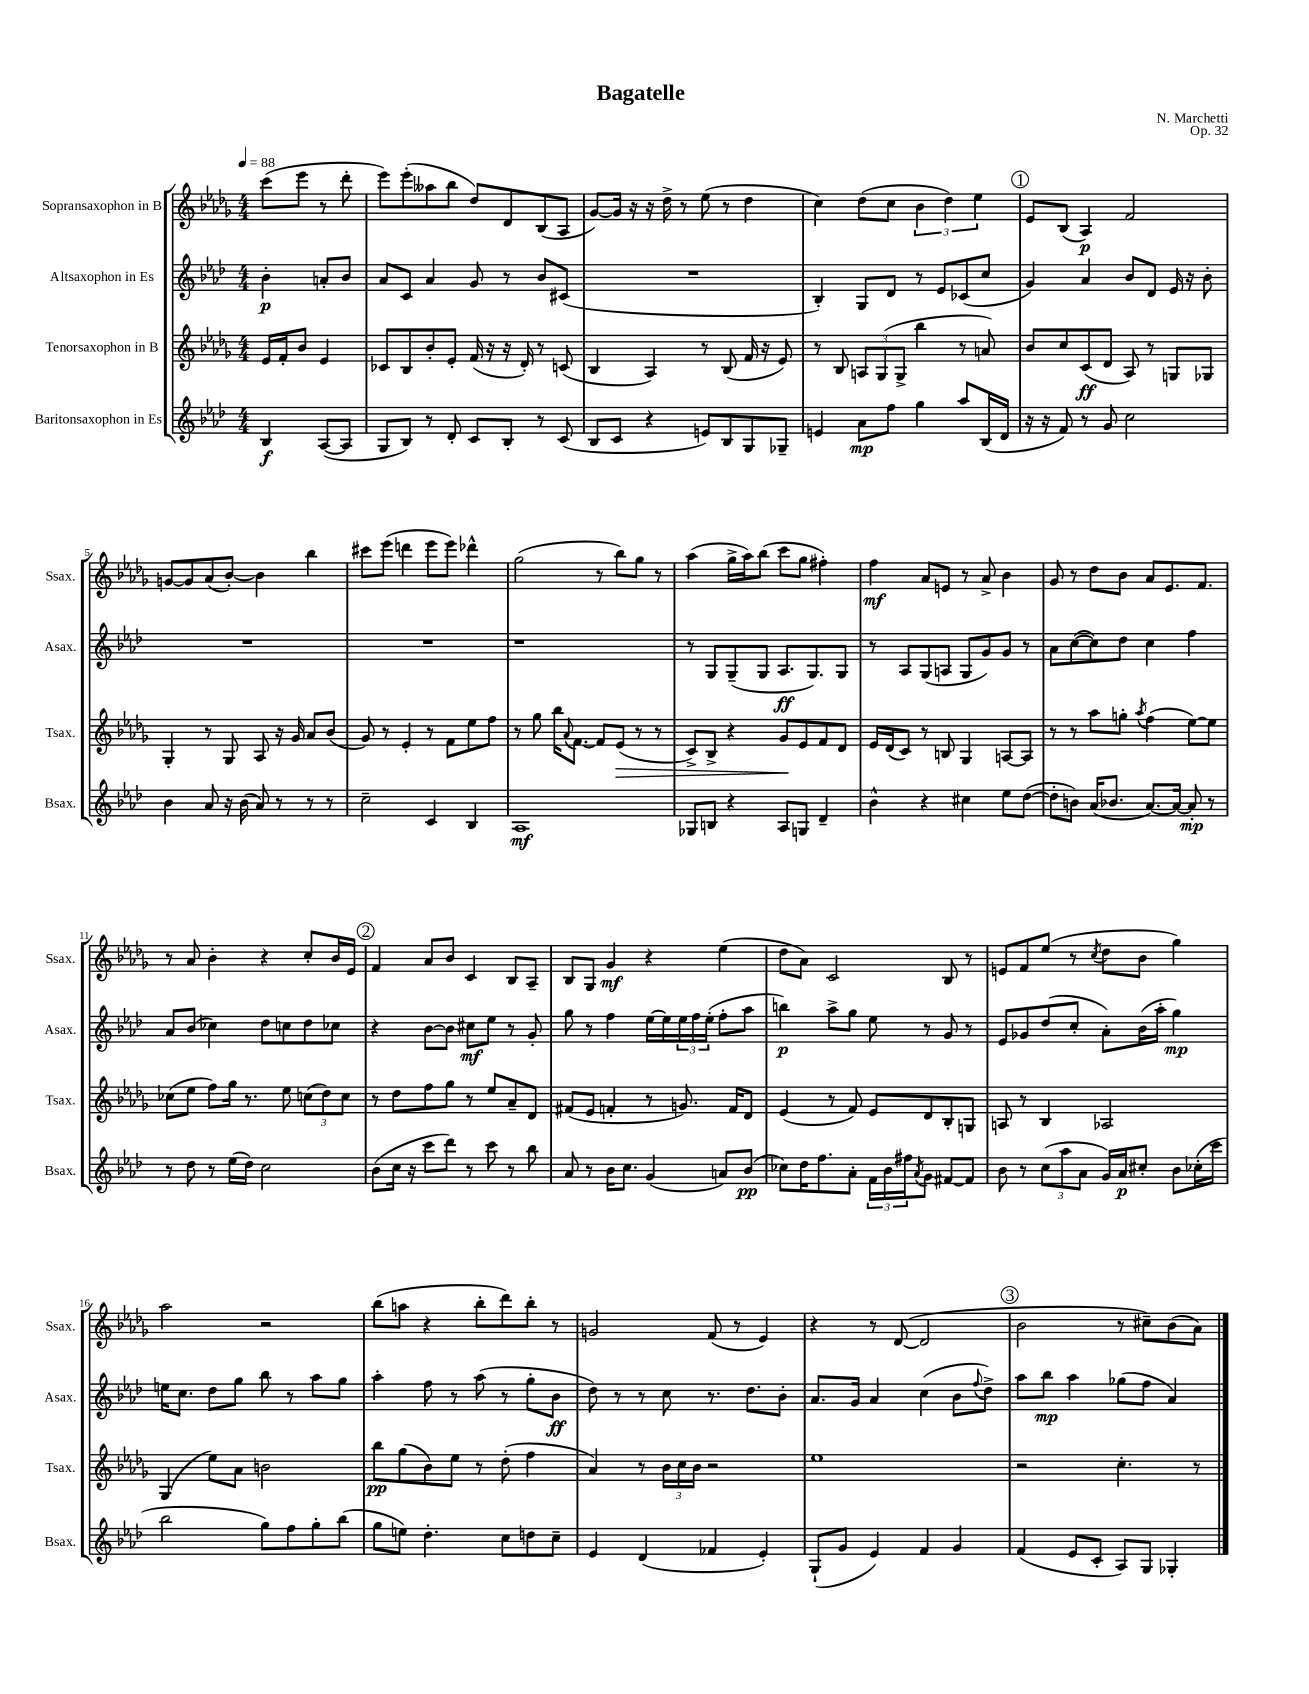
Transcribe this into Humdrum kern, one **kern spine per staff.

**kern	**kern	**kern	**kern
*staff4	*staff3	*staff2	*staff1
*clefG2	*clefG2	*clefG2	*clefG2
*k[b-e-a-d-]	*k[b-e-a-d-g-]	*k[b-e-a-d-]	*k[b-e-a-d-g-]
*M4/4	*M4/4	*M4/4	*M4/4
*MM88	*MM88	*MM88	*MM88
4B-/	16e-/LL	4b-'\	(8ccc\L
.	16f'/J	.	.
.	8b-/J	.	8eee-\J
([8A-/L	4e-/	8a'/L	8r
8A-/]J	.	8b-/J	8ddd-'\
=	=	=	=
8G/L	8c-/L	8a-/L	8eee-\L)
8B-/J)	8B-/	8c/J	(8eee-'\
8r	8b-'/	4a-/	8aa--\
8d-'/	8e-'/J	.	8bb-\J
8c/L	(16f/	8g/	8dd-/L)
.	16r	.	.
8B-'/J	16r	8r	8d-/
.	16d-'/)	.	.
8r	8r	8b-/L	(8B-/
(8c/	(8c/	(8c#/J	8A-/J
=	=	=	=
8B-/L	4B-/	1r	[8g-/L)
8c/J	.	.	16g-/]Jk
.	.	.	16r
4r	4A-/)	.	16r
.	.	.	16dd-^\
.	.	.	8r
8e/L)	8r	.	(8ee-\
8B-/	(8B-/	.	8r
8G/	16f/	.	4dd-\
.	16r	.	.
8G-~/J	8e-/)	.	.
=	=	=	=
4e/	8r	4B-'/)	4cc\)
.	8B-/	.	.
8a-\L	12A/L	8G/L	(8dd-\L
.	(12G-/	.	.
8ff\J	.	8d-/J	8cc\J
.	12G-^/J	.	.
4gg\	4bb-\	8r	6b-\
.	.	8e-/L	.
.	.	.	6dd-\)
8aa-/L	8r	(8c-/	.
.	.	.	6ee-\
(16B-/L	8a/)	8cc/J	.
16d-/JJ	.	.	.
=	=	=	=
16r	8b-/L	4g/)	8e-/L
16r	.	.	.
8f/)	8cc/	.	(8B-/J
8r	(8c/	4a-/	4A-/)
8g/	8d-/J	.	.
2cc\	8A-/)	8b-/L	2f/
.	8r	8d-/J	.
.	8G/L	16e-/	.
.	.	16r	.
.	8G-/J	8b-'\	.
=	=	=	=
4b-\	4G-'/	1r	[8g/L
.	.	.	8g/]
8a-/	8r	.	(8a-/
16r	8G-/	.	[8b-'/J)
(16b-\	.	.	.
8a-/)	8A-/	.	4b-\]
8r	16r	.	.
.	16g-/	.	.
8r	8a-/L	.	4bb-\
8r	(8b-/J	.	.
=	=	=	=
2cc~\	8g-/)	1r	8ccc#\L
.	8r	.	(8eee-\J
.	4e-'/	.	4ddd\
4c/	8r	.	8eee-\L
.	8f\L	.	8eee-\J)
4B-/	8ee-\	.	4ddd-^^\
.	8ff\J	.	.
=	=	=	=
1A-	8r	1r	(2gg-\
.	8gg-\	.	.
.	16bb-\LK	.	.
.	8qqa-/	.	.
.	[8.f\J	.	.
.	8f/]L	.	8r
.	(8e-/J	.	8bb-\L)
.	8r	.	8gg-\J
.	8r	.	8r
=	=	=	=
8G-/L	8c^/L)	8r	(4aa-\
8B/J	8B-^/J	8G/L	.
4r	4r	(8G~/	16gg-^\LL
.	.	.	16aa-\J)
.	.	8G/J	(8bb-\J
8A-/L	8g-/L	8.A-/L	8ccc\L
8G/J	8e-/	.	8gg-\J
.	.	8.G/)	.
4d-~/	8f/	.	4ff#'\)
.	8d-/J	8G/J	.
=	=	=	=
4b-^^\	16e-/LL	8r	4ff\
.	(16d-/J	.	.
.	8c/J)	8A-/L	.
4r	8r	(8G/	8a-/L
.	8B/	8A/J	8e/J
4cc#\	4G-/	8G/L	8r
.	.	8g/)	8a-^/
8ee-\L	[8A/L	8g/J	4b-\
([8dd-\J	8A/]J	8r	.
=	=	=	=
8dd-'\]L	8r	8a-\L	8g-/
8b\J)	8r	([8cc\	8r
(16a-/LK	8aa-\L	8cc\])	8dd-\L
8.b-/J	.	.	.
.	8gg'\J	8dd-\J	8b-\J
.	8qaa-/	.	.
[8.a-/L)	(4ff\	4cc\	8a-/L
.	.	.	8.e-/
16a-/_Jk	.	.	.
8a-'/]	[8ee-\L)	4ff\	.
.	.	.	8.f/J
8r	8ee-\]J	.	.
=	=	=	=
8r	(8cc-\L	8a-/L	8r
8dd-\	8ee-\J	(8b-/J	8a-/
8r	8ff\L)	4cc-\)	4b-'\
(16ee-\LL	16gg-\Jk	.	.
16dd-\JJ)	8.r	.	.
2cc\	.	8dd-\L	4r
.	8ee-\	8cc\	.
.	(12cc\L	8dd-\	8cc'/L
.	12dd-\)	.	.
.	.	8cc-\J	16b-/L
.	12cc\J	.	.
.	.	.	16e-/JJ
=	=	=	=
(8b-\L	8r	4r	4f/
16cc\Jk	8dd-\L	.	.
16r	.	.	.
8ccc\L	8ff\	[8b-\L	8a-/L
8ddd-\J)	8gg-\J	8b-\]J	8b-/J
8r	8r	8cc#\L	4c/
8ccc\	8ee-/L	8ee-\J	.
8r	8a-~/	8r	8B-/L
8bb-\	8d-/J	8g'/	8A-~/J
=	=	=	=
8a-/	(8f#/L	8gg\	8B-/L
8r	8e-/J	8r	8G-/J
16b-\LK	4f'/	4ff\	4g-/
8.cc\J	.	.	.
(4g/	8r	[16ee-\LL	4r
.	.	16ee-\]	.
.	8.g/)	24ee-\	.
.	.	24ff\	.
.	.	(24ee-'\JJ	.
8a/L)	.	8ff'\L	(4ee-\
.	16f/LK	.	.
(8b-/J	8d-/J	8aa-\J	.
=	=	=	=
8cc-\L)	(4e-/	4bb\)	8dd-\L
16dd-\K	.	.	8a-\J)
8.ff\	.	.	.
.	8r	8aa-^\L	2c/
8a-'\J	8f/)	8gg\J	.
24f\LL	8e-/L	8ee-\	.
24b-\	.	.	.
24ff#\J	.	.	.
8qa-/	.	.	.
8g\J	8d-/	8r	.
[8f#/L	8B-'/	8g/	8B-/
8f#/]J	8G/J	8r	8r
=	=	=	=
8b-\	8A/	8e-/L	8e/L
8r	8r	8g-/	8f/
(12cc\L	4B-/	(8dd-/	(8ee-/J
12aa-\	.	.	.
.	.	8cc'/J	8r
12a-\J	.	.	.
.	.	.	8qcc/
16g/LL)	2A-/	8a-'\L)	8dd-\L
16a-/J	.	.	.
8cc#'/J	.	(16b-\L	8b-\J
.	.	16aa-'\JJ	.
8b-\L	.	4gg\)	4gg-\)
(16cc-'\L	.	.	.
16ccc\JJ	.	.	.
=	=	=	=
2bb-\	(4G-/	16ee\LK	2aa-\
.	.	8.cc\J	.
.	8ee-\L)	8dd-\L	.
.	8a-\J	8gg\J	.
8gg\L)	2b\	8bb-\	2r
8ff\	.	8r	.
8gg'\	.	8aa-\L	.
(8bb-\J	.	8gg\J	.
=	=	=	=
8gg\L	8bb-\L	4aa-'\	(8bb-\L
8ee\J)	(8gg-\	.	8aa\J
4.dd-'\	8b-\)	8ff\	4r
.	8ee-\J	8r	.
.	8r	(8aa-\	8bb-'\L
8cc\L	(8dd-'\	8r	8ddd-\)
8dd\	4ff\	8gg'\L	8bb-'\J
8cc~\J	.	8b-\J	8r
=	=	=	=
4e-/	4a-/)	8dd-\)	2g/
.	.	8r	.
(4d-/	8r	8r	.
.	24b-\LL	8cc\	.
.	24cc\	.	.
.	24b-\JJ	.	.
4f-/	2r	8.r	(8f/
.	.	.	8r
.	.	8.dd-\L	.
4e-'/)	.	.	4e-/)
.	.	8b-'\J	.
=	=	=	=
(8G`/L	1ee-	8.a-/L	4r
8g/J	.	.	.
.	.	16g/Jk	.
4e-/)	.	4a-/	8r
.	.	.	([8d-/
4f/	.	(4cc\	2d-/]
4g/	.	8b-\L	.
.	.	8qqff/	.
.	.	8dd-^\J)	.
=	=	=	=
(4f/	2r	8aa-\L	2b-\
.	.	8bb-\J	.
8e-/L	.	4aa-\	.
8c'/J	.	.	.
8A-/L)	4.cc'\	(8gg-\L	8r
8G/J	.	8ff\J	8cc#~\L)
4G-'/	.	4a-/)	(8b-\
.	8r	.	8a-\J)
==	==	==	==
*-	*-	*-	*-
